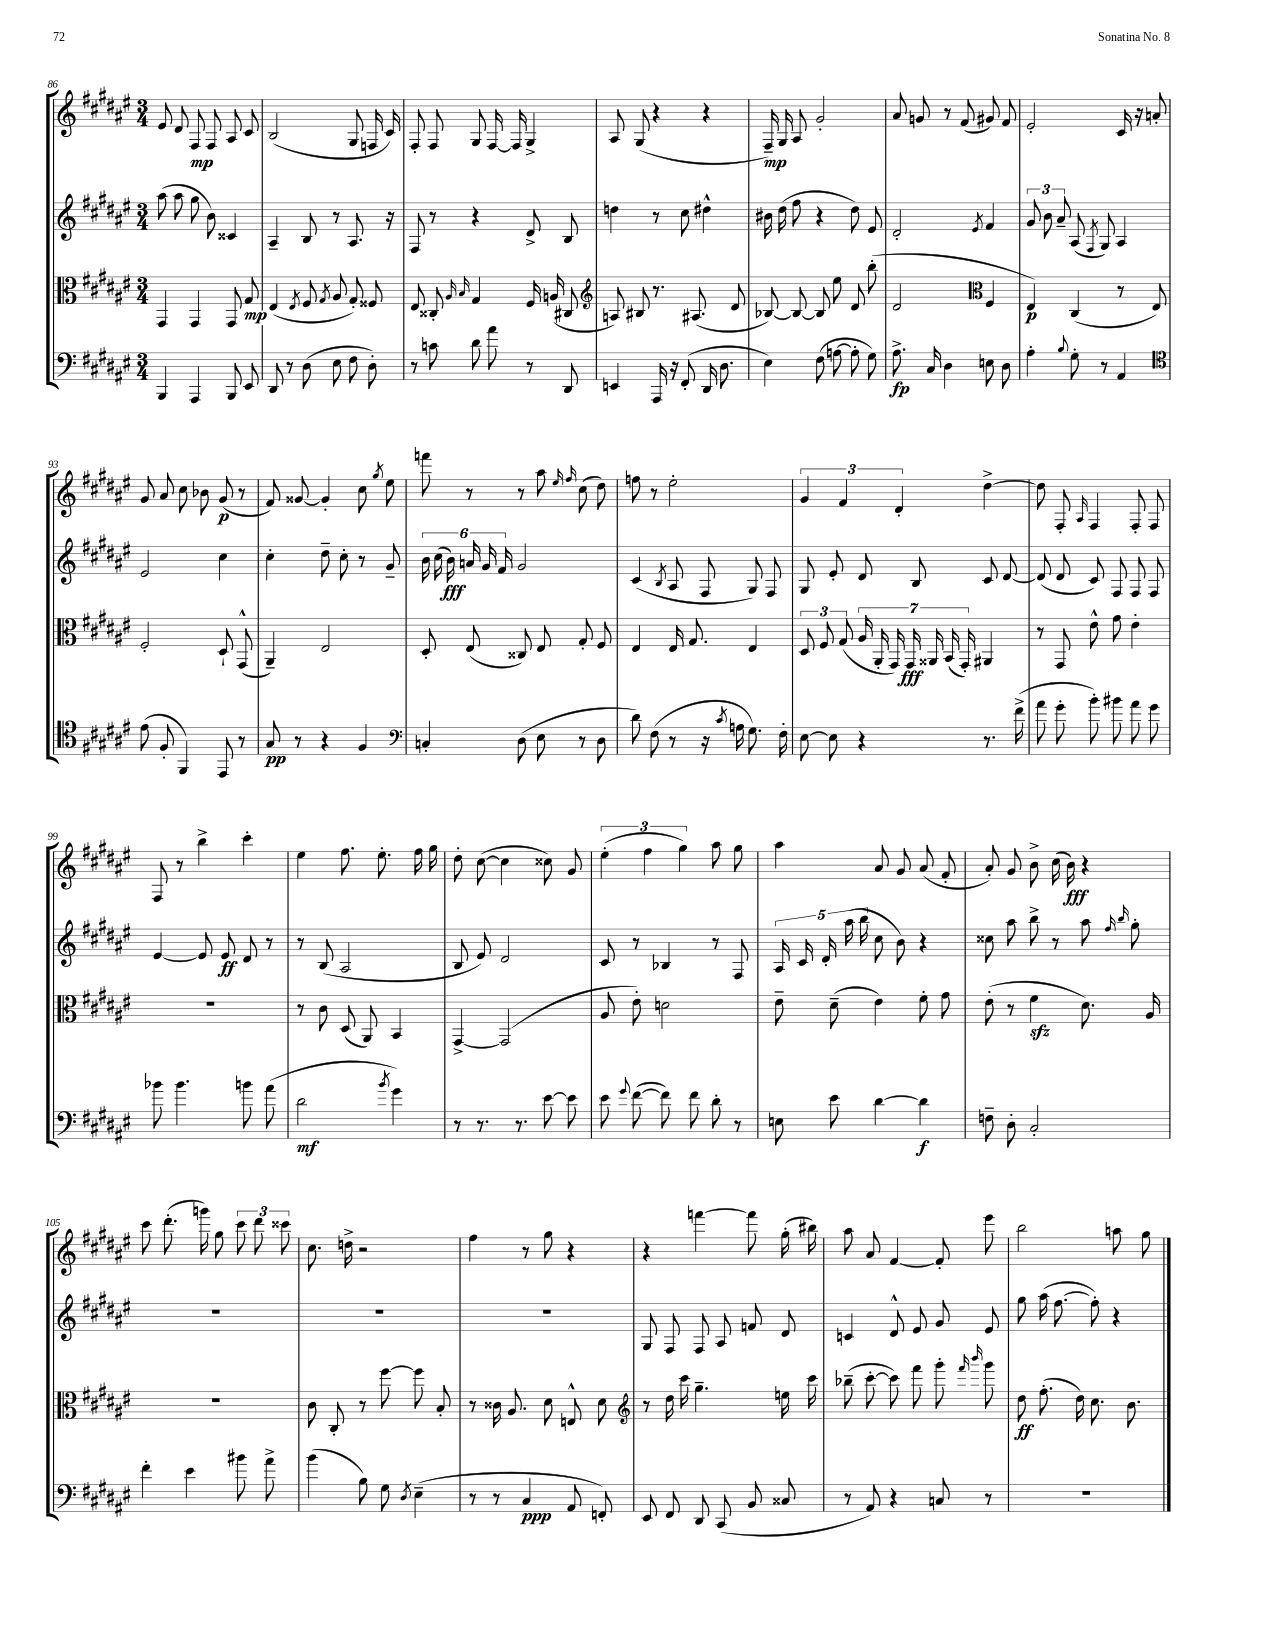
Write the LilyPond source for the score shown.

<<
\new StaffGroup <<
\new Staff = "s0" {
    \clef treble \key fis \major \numericTimeSignature \time 3/4
    \autoBeamOff eis'8 dis'8 fis8\mp fis8 ais8 cis'8 |
    b2( gis8 f16 cis'16) |
    fis8-. fis8 gis8 fis16~ fis16 gis4-> |
    ais8 gis8( r4 r4 |
    fis16--\mp) gis16 ais8 gis'2-. |
    ais'8 g'8 r8 fis'8( gis'8) fis'8 |
    eis'2-. cis'16 r16 a'8-. |
    gis'8 ais'8 cis''8 bes'8 gis'8\p( r8 |
    fis'8) gisis'8~ gisis'4-. cis''8 \acciaccatura { gis''8 } eis''8 |
    f'''8 r8 r8 ais''8 \grace { eis''16 fis''16 } cis''8( dis''8) |
    f''8 r8 eis''2-. |
    \tuplet 3/2 { gis'4 fis'4 dis'4-. } dis''4~-> |
    dis''8 fis8-. \grace { ais16 } fis4 fis8-. fis8 |
    fis8 r8 b''4-> cis'''4-. |
    eis''4 fis''8. eis''8.-. fis''16 gis''16 |
    dis''8-. cis''8~( cis''4 cisis''8) gis'8 |
    \tuplet 3/2 { eis''4-.( fis''4 gis''4) } ais''8 gis''8 |
    ais''4 ais'8 gis'8 ais'8( fis'8-. |
    ais'8-.) gis'8 b'8-> cis''16( b'16\fff) r4 |
    cis'''8 dis'''8.-.( g'''16) gis''8 \tuplet 3/2 { cis'''8 dis'''8 cisis'''8 } |
    cis''8. d''16-> r2 |
    fis''4 r8 gis''8 r4 |
    r4 f'''4~ f'''8 gis''16-.( bis''16) |
    ais''8 ais'8 fis'4~ fis'8-. eis'''8 |
    b''2 a''8 gis''8 \bar "|." |
}
\new Staff = "s1" {
    \clef treble \key fis \major \numericTimeSignature \time 3/4
    \autoBeamOff ais''8( ais''8 gis''8 b'8) cisis'4 |
    ais4-- b8 r8 ais8. r16 |
    fis8 r8 r4 dis'8-> b8 |
    d''4 r8 cis''8 dis''4-^ |
    bis'16 dis''16( fis''8 r4 dis''8) eis'8 |
    dis'2-. \acciaccatura { eis'8 } fis'4 |
    \tuplet 3/2 { gis'8 b'8 ais'8-- } ais8( \acciaccatura { fis8 } gis8) ais4 |
    eis'2 cis''4 |
    cis''4-. dis''8-- cis''8-. r8 gis'8-- |
    \tuplet 6/4 { b'16 cis''16( b'16\fff) a'16 gis'16 fis'16 } gis'2 |
    cis'4( \acciaccatura { b8 } ais8 fis8 gis8) fis8 |
    gis8 eis'8-. dis'8 b8 cis'8 dis'8~ |
    dis'8( dis'8 cis'8) fis8 fis8 fis8 |
    eis'4~ eis'8 eis'8\ff dis'8 r8 |
    r8 b8( ais2 |
    b8 eis'8) dis'2 |
    cis'8 r8 bes4 r8 fis8 |
    \tuplet 5/4 { ais16 cis'16 dis'16-. ais''16( b''16 } cis''8 b'8) r4 |
    cisis''8 ais''8 b''8-> r8 ais''8 \grace { fis''16 b''16 } gis''8-. |
    R2. |
    R2. |
    R2. |
    gis8 fis8 fis8 ais8 f'8 dis'8 |
    c'4 dis'8-^ eis'8 gis'8 eis'8 |
    gis''8 ais''16( fis''8.~ fis''8-.) r4 \bar "|." |
}
\new Staff = "s2" {
    \clef alto \key fis \major \numericTimeSignature \time 3/4
    \autoBeamOff gis,4 gis,4 gis,8 gis8\mp |
    eis4( \acciaccatura { eis8 } fis8 \acciaccatura { gis8 } ais8 gis8-.) fisis8 |
    eis8 cisis8-. \grace { ais16 b16 } gis4 fis16 a16( cis8 |
    \clef treble a8) bis8 r8. ais8.( dis'8 |
    bes8~) bes8~ bes8 eis''8 dis'8 b''8-.( |
    dis'2 \clef alto fis4 |
    eis4\p) cis4( r8 eis8) |
    fis2-. dis8-! gis,8-^( |
    ais,4--) eis2 |
    dis8-. eis8( cisis8) eis8 gis8-. fis8 |
    eis4 eis16 gis8. eis4 |
    \tuplet 3/2 { dis8 fis8 gis8( } \tuplet 7/4 { ais16 ais,16-. gis,16) gis,16\fff aisis,16 b,16( gis,16-.) } ais,4 |
    r8 gis,8 eis'8-^ gis'8 eis'4-. |
    R2. |
    r8 cis'8 dis8( ais,8) b,4 |
    gis,4~-> gis,2( |
    ais8 eis'8-.) d'2 |
    eis'8-- dis'8--( eis'4) fis'8-. gis'8 |
    eis'8-.( r8 fis'4\sfz dis'8.) ais16 |
    R2. |
    cis'8 cis8-. r8 fis''8~ fis''8 b8-. |
    r8 cisis'16 ais8. dis'8 e8-^ dis'8 |
    \clef treble r8 dis''16 cis'''16 gis''4.-- e''16 cis'''16 |
    bes''8--( cis'''8~-. cis'''8) fis'''8 gis'''8-. \grace { fis'''16 b'''16 } gis'''8 |
    dis''8\ff fis''8.-.( dis''16) cis''8. b'8. \bar "|." |
}
\new Staff = "s3" {
    \clef bass \key fis \major \numericTimeSignature \time 3/4
    \autoBeamOff b,,4 ais,,4 b,,8 eis,8 |
    dis,8 r8 dis8( eis8 fis8 dis8-.) |
    r8 c'8 dis'8 ais'8 r8 dis,8 |
    e,4 ais,,16 r16 fis,8-.( dis,16 dis8. |
    eis4) fis8( a8~ a8-. gis8) |
    ais8.->\fp cis16 dis4 e8 dis8 |
    ais4-. \appoggiatura { b8 } gis8-. r8 ais,4 |
    \clef tenor eis'8( fis8-. fis,4) eis,8 r8 |
    gis8\pp r8 r4 fis4 |
    \clef bass c4-. dis8( eis8 r8 dis8 |
    dis'8) fis8( r8 r16 \acciaccatura { cis'8 } a16 gis8.) fis16-. |
    eis8~ eis8 r4 r8. fis'16->( |
    ais'8 gis'8-. b'8-.) bis'8 ais'8 gis'8 |
    bes'8 bes'4. b'8 ais'8( |
    dis'2\mf \acciaccatura { b'8 } gis'4) |
    r8 r8. r8. eis'8~ eis'8 |
    eis'8 \appoggiatura { gis'8 } fis'8~( fis'8) fis'8 dis'8-. r8 |
    e8 eis'8 dis'4~ dis'4\f |
    f8-- dis8-. cis2-. |
    fis'4-. eis'4 bis'8 ais'8-> |
    b'4( b8) gis8 \acciaccatura { dis8 } eis4--( |
    r8 r8 cis4\ppp ais,8 f,8-.) |
    eis,8 fis,8 dis,8 cis,8( b,8 cisis8 |
    r8 ais,8) r4 c8 r8 |
    R2. \bar "|." |
}
>>
>>
\layout { \context { \Score currentBarNumber = #86 } }
